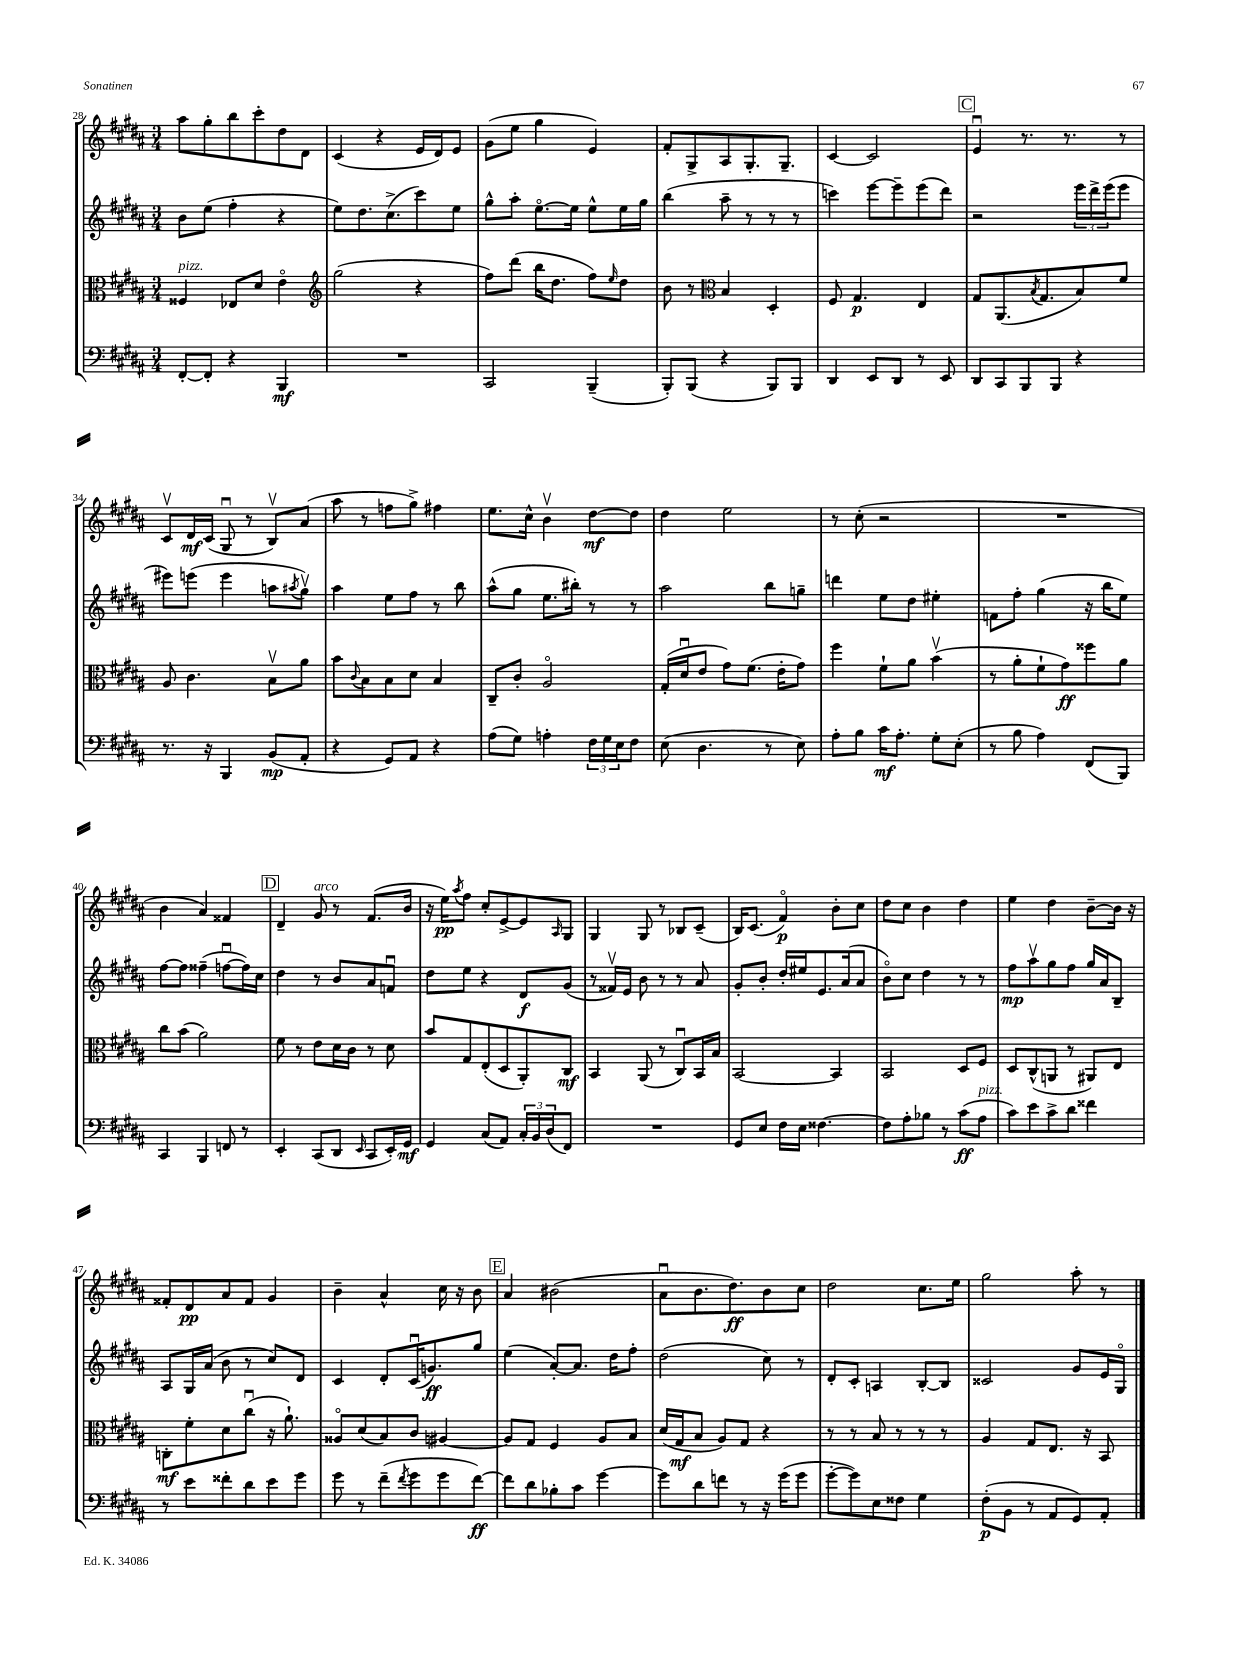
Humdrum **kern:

**kern	**dynam	**kern	**dynam	**kern	**dynam	**kern	**dynam
*part4	*part4	*part3	*part3	*part2	*part2	*part1	*part1
*staff4	*staff4	*staff3	*staff3	*staff2	*staff2	*staff1	*staff1
*clefF4	*	*clefC3	*	*clefG2	*	*clefG2	*
*k[f#c#g#d#a#]	*	*k[f#c#g#d#a#]	*	*k[f#c#g#d#a#]	*	*k[f#c#g#d#a#]	*
*M3/4	*	*M3/4	*	*M3/4	*	*M3/4	*
=28	=28	=28	=28	=28	=28	=28	=28
!	!	!LO:TX:a:i:t=pizz.	!	!	!	!	!
[8FF#'/L	.	4F##X/	.	8b\L	.	8aa#\L	.
8FF#'/J]	.	.	.	(8ee\J	.	8gg#'\	.
4r	.	8E-X/L	.	4ff#'\	.	8bb\	.
.	.	8d#/J	.	.	.	8ccc#'\	.
4BBB/	mf	4e\	.	4r	.	8dd#\	.
.	.	.	.	.	.	8d#\J	.
=29	=29	=29	=29	=29	=29	=29	=29
*	*	*clefG2	*	*	*	*	*
2.r	.	(2gg#\	.	8ee\L)	.	(4c#/	.
.	.	.	.	8.dd#\	.	.	.
.	.	.	.	.	.	4r	.
.	.	.	.	(8.cc#^\	.	.	.
.	.	4r	.	8ccc#\)	.	16e/LL	.
.	.	.	.	.	.	16d#/J)	.
.	.	.	.	8ee\J	.	8e/J	.
=30	=30	=30	=30	=30	=30	=30	=30
2CC#/	.	8ff#\L)	.	8gg#^^\L	.	(8g#\L	.
.	.	(8ddd#\J	.	8aa#'\J	.	8ee\J	.
.	.	16bb\KL	.	[8.ee\L	.	4gg#\	.
.	.	8.dd#\J	.	.	.	.	.
.	.	.	.	16ee\Jk]	.	.	.
(4BBB~/	.	8ff#\L)	.	8ee^^\L	.	4e/)	.
.	.	16qqee/	.	.	.	.	.
.	.	8dd#\J	.	16ee\L	.	.	.
.	.	.	.	16gg#\JJ	.	.	.
=31	=31	=31	=31	=31	=31	=31	=31
8BBB'/L)	.	8b\	.	(4bb\	.	8f#'/L	.
(8BBB/J	.	8r	.	.	.	8G#^/	.
*	*	*clefC3	*	*	*	*	*
4r	.	4B/	.	8aa#~\	.	8A#/	.
.	.	.	.	8r	.	8.G#'/	.
8BBB/L)	.	4D#'/	.	8r	.	.	.
.	.	.	.	.	.	8.G#~/J	.
8BBB/J	.	.	.	8r	.	.	.
=32	=32	=32	=32	=32	=32	=32	=32
4DD#/	.	8F#/	.	4cccn\)	.	[4c#/	.
.	.	4.G#/	p	.	.	.	.
8EE/L	.	.	.	[8eee\L	.	2c#/]	.
8DD#/J	.	.	.	8eee~\]	.	.	.
8r	.	4E/	.	(8eee\	.	.	.
8EE/	.	.	.	8ddd#\J)	.	.	.
!!LO:REH:place=s1:t=C
=33	=33	=33	=33	=33	=33	=33	=33
8DD#/L	.	8G#/L	.	2r	.	4eu/	.
8CC#/	.	(8.AA#/	.	.	.	.	.
8BBB/	.	.	.	.	.	8.r	.
.	.	8qB/	.	.	.	.	.
.	.	8.G#/	.	.	.	.	.
8BBB/J	.	.	.	.	.	.	.
.	.	.	.	.	.	8.r	.
4r	.	8B/)	.	24eee\LL	.	.	.
.	.	.	.	24ddd#^\	.	.	.
.	.	.	.	(24eee\J	.	.	.
.	.	8f#/J	.	8eee\J	.	8r	.
!!LO:LB:g=z
=34	=34	=34	=34	=34	=34	=34	=34
8.r	.	8A#/	.	8eee#X\L)	.	8c#v/L	.
.	.	4.c#\	.	(8eeen\J	.	16d#/L	mf
16r	.	.	.	.	.	(16c#/JJ	.
4BBB/	.	.	.	4eee\	.	8G#u/	.
.	.	.	.	.	.	8r	.
(8BB/L	mp	8Bv\L	.	8aan\L	.	8Bv/L)	.
.	.	.	.	8qaa#X/	.	.	.
8AA#'/J	.	8a#\J	.	8gg#v\J)	.	(8a#/J	.
=35	=35	=35	=35	=35	=35	=35	=35
4r	.	8b\L	.	4aa#\	.	8aa#\	.
.	.	8qqc#/	.	.	.	.	.
.	.	8B\	.	.	.	8r	.
8GG#/L)	.	8B\	.	8ee\L	.	8ffn\L	.
8AA#/J	.	8d#\J	.	8ff#\J	.	8gg#^\J)	.
4r	.	4B/	.	8r	.	4ff#X\	.
.	.	.	.	8bb\	.	.	.
=36	=36	=36	=36	=36	=36	=36	=36
(8A#\L	.	8C#~/L	.	(8aa#^^\L	.	8.ee\L	.
8G#\J)	.	8c#'/J	.	8gg#\J	.	.	.
.	.	.	.	.	.	16cc#^^\Jk	.
4An'\	.	2A#/	.	8.ee\L	.	4bv\	.
.	.	.	.	16bb#X'\Jk)	.	.	.
24F#\LL	.	.	.	8r	.	[8dd#\L	mf
24G#\	.	.	.	.	.	.	.
24E\J	.	.	.	.	.	.	.
8F#\J	.	.	.	8r	.	8dd#\J]	.
=37	=37	=37	=37	=37	=37	=37	=37
(8E\	.	(16G#'/LL	.	2aa#\	.	4dd#\	.
.	.	16d#u/J	.	.	.	.	.
4.D#\	.	8e/J	.	.	.	.	.
.	.	8g#\L)	.	.	.	2ee\	.
.	.	(8.f#\J	.	.	.	.	.
8r	.	.	.	8bb\L	.	.	.
.	.	16e'\KL	.	.	.	.	.
8E\)	.	8g#\J)	.	8ggn~\J	.	.	.
=38	=38	=38	=38	=38	=38	=38	=38
8A#'\L	.	4ff#\	.	4dddn\	.	8r	.
8B\J	.	.	.	.	.	(8cc#'\	.
16c#\KL	mf	8f#`\L	.	8ee\L	.	2r	.
8.A#'\J	.	.	.	.	.	.	.
.	.	8a#\J	.	8dd#\J	.	.	.
8G#'\L	.	(4bv\	.	4ee#X'\	.	.	.
(8E'\J	.	.	.	.	.	.	.
=39	=39	=39	=39	=39	=39	=39	=39
8r	.	8r	.	8fn\L	.	2.r	.
8B\	.	8a#'\L	.	8ff#'\J	.	.	.
4A#\)	.	8f#`\	.	(4gg#\	.	.	.
.	.	8g#\)	ff	.	.	.	.
(8FF#/L	.	8ff##X\	.	16r	.	.	.
.	.	.	.	16bb\KL	.	.	.
8BBB/J)	.	8a#\J	.	8ee\J)	.	.	.
!!LO:LB:g=z
=40	=40	=40	=40	=40	=40	=40	=40
4CC#/	.	8cc#\L	.	[8ff#\L	.	4b\	.
.	.	(8b\J	.	8ff#\J]	.	.	.
4BBB/	.	2a#\)	.	(4ff##X~\	.	4a#/)	.
8FFn/	.	.	.	[8ffnu\L	.	4f##X/	.
8r	.	.	.	16ff\L])	.	.	.
.	.	.	.	16cc#\JJ	.	.	.
!!LO:REH:place=s1:t=D
=41	=41	=41	=41	=41	=41	=41	=41
4EE'/	.	8f#\	.	4dd#\	.	4d#~/	.
.	.	8r	.	.	.	.	.
!	!	!	!	!	!	!LO:TX:a:i:t=arco	!
(8CC#/L	.	8e\L	.	8r	.	8g#/	.
8DD#/J	.	16d#\L	.	8b/L	.	8r	.
.	.	16c#\JJ	.	.	.	.	.
16qqEE/	.	.	.	.	.	.	.
8CC#/L	.	8r	.	8a#/	.	(8.f#/L	.
16EE'/L)	.	8d#\	.	8fnu/J	.	.	.
16GG#/JJ	mf	.	.	.	.	16b/Jk	.
=42	=42	=42	=42	=42	=42	=42	=42
4GG#/	.	8b/L	.	8dd#\L	.	16r	.
.	.	.	.	.	.	16ee\KL)	pp
.	.	.	.	.	.	8qaa#/	.
.	.	8G#/	.	8ee\J	.	8ff#\J	.
(8C#/L	.	(8E'/	.	4r	.	8cc#'/L	.
8AA#/J)	.	8D#/	.	.	.	[8e^/	.
24C#'/LL	.	8AA#'/)	.	8d#/L	f	8e/]	.
24BB/	.	.	.	.	.	.	.
(24D#/J	.	.	.	.	.	.	.
.	.	.	.	.	.	16qqA#/	.
8FF#/J)	.	8C#/J	mf	(8g#/J	.	8G#/J	.
=43	=43	=43	=43	=43	=43	=43	=43
2.r	.	4BB/	.	8r	.	4G#/	.
.	.	.	.	16f##Xv/LL)	.	.	.
.	.	.	.	16e/JJ	.	.	.
.	.	(8AA#/	.	8b\	.	8G#/	.
.	.	8r	.	8r	.	8r	.
.	.	8C#u/L)	.	8r	.	8B-X/L	.
.	.	16BB/L	.	8a#/	.	(8c#~/J	.
.	.	16B/JJ	.	.	.	.	.
=44	=44	=44	=44	=44	=44	=44	=44
8GG#/L	.	[2BB/	.	8g#'/L	.	16B/KL)	.
.	.	.	.	.	.	(8.c#/J	.
8E/J	.	.	.	8b'/J	.	.	.
16F#\LL	.	.	.	16dd#'/LL	.	4f#/)	p
16E\JJ	.	.	.	16ee#X/J	.	.	.
[4.F##X\	.	.	.	8.e/	.	.	.
.	.	4BB/]	.	.	.	8b'\L	.
.	.	.	.	(16a#/k	.	.	.
.	.	.	.	8a#/J	.	8cc#\J	.
=45	=45	=45	=45	=45	=45	=45	=45
8F##\L]	.	2BB/	.	8b\L)	.	8dd#\L	.
8A#'\	.	.	.	8cc#\J	.	8cc#\J	.
8B-X\J	.	.	.	4dd#\	.	4b\	.
8r	.	.	.	.	.	.	.
(8c#\L	ff	8D#/L	.	8r	.	4dd#\	.
!LO:TX:a:i:t=pizz.	!	!	!	!	!	!	!
8A#\J	.	8F#/J	.	8r	.	.	.
=46	=46	=46	=46	=46	=46	=46	=46
8c#\L)	.	8D#/L	.	8ff#\L	mp	4ee\	.
8e\	.	(8C#^^/	.	8aa#v\	.	.	.
8c#^\	.	8AAn/J	.	8gg#\	.	4dd#\	.
8d#\J	.	8r	.	8ff#\J	.	.	.
4f##X\	.	8AA#X/L)	.	16gg#/LL	.	[8b~\L	.
.	.	.	.	16a#/J	.	.	.
.	.	8E/J	.	8B~/J	.	16b\Jk]	.
.	.	.	.	.	.	16r	.
!!LO:LB:g=z
=47	=47	=47	=47	=47	=47	=47	=47
8r	.	8Cn'\L	mf	8A#/L	.	8f##X'/L	.
8e\L	.	8f#'\	.	16G#/L	.	8d#/	pp
.	.	.	.	(16a#/JJ	.	.	.
8f##X'\	.	8d#\	.	8b\	.	8a#/	.
8d#\	.	(8cc#u\J	.	8r	.	8f##/J	.
8e\	.	16r	.	8cc#/L)	.	4g#/	.
.	.	8.a#`\)	.	.	.	.	.
8g#\J	.	.	.	8d#/J	.	.	.
=48	=48	=48	=48	=48	=48	=48	=48
8g#\	.	8A##X/L	.	4c#/	.	4b~\	.
8r	.	(8d#/	.	.	.	.	.
(8f#~\L	.	8B/)	.	8d#'/L	.	4a#^^/	.
8qf#/	.	.	.	.	.	.	.
8g#\	.	8c#/J	.	(16c#u/K	.	.	.
.	.	.	.	8.gn/)	ff	.	.
8g#\	.	[4A#X/	.	.	.	16cc#\	.
.	.	.	.	.	.	16r	.
[8f#\J)	ff	.	.	8gg#/J	.	8b\	.
!!LO:REH:place=s1:t=E
=49	=49	=49	=49	=49	=49	=49	=49
8f#\L]	.	8A#/L]	.	(4ee\	.	4a#/	.
8d#\	.	8G#/J	.	.	.	.	.
8B-X'\	.	4F#/	.	[8a#'/L)	.	(2b#X\	.
8c#\J	.	.	.	8.a#/J]	.	.	.
[4g#\	.	8A#/L	.	.	.	.	.
.	.	.	.	16dd#\KL	.	.	.
.	.	8B/J	.	8ff#'\J	.	.	.
=50	=50	=50	=50	=50	=50	=50	=50
8g#\L]	.	(16d#/LL	.	(2dd#\	.	8a#u\L	.
.	.	16G#/J	mf	.	.	.	.
8d#\	.	8B/J	.	.	.	8.b\	.
8fn\J	.	8A#/L)	.	.	.	.	.
.	.	.	.	.	.	8.dd#\)	ff
8r	.	8G#/J	.	.	.	.	.
16r	.	4r	.	8cc#\)	.	8b\	.
(16g#\KL	.	.	.	.	.	.	.
8g#\J	.	.	.	8r	.	8cc#\J	.
=51	=51	=51	=51	=51	=51	=51	=51
[8g#'\L	.	8r	.	8d#'/L	.	2dd#\	.
8g#\])	.	8r	.	8c#'/J	.	.	.
8E\	.	8B/	.	4An/	.	.	.
8F##X\J	.	8r	.	.	.	.	.
4G#\	.	8r	.	[8B'/L	.	8.cc#\L	.
.	.	8r	.	8B/J]	.	.	.
.	.	.	.	.	.	16ee\Jk	.
=52	=52	=52	=52	=52	=52	=52	=52
(8F#'\L	p	4A#/	.	2c##X/	.	2gg#\	.
8BB\J	.	.	.	.	.	.	.
8r	.	8G#/L	.	.	.	.	.
8AA#/L	.	8.E/J	.	.	.	.	.
8GG#/)	.	.	.	8g#/L	.	8aa#'\	.
.	.	16r	.	.	.	.	.
8AA#'/J	.	8BB/	.	16e/L	.	8r	.
.	.	.	.	16G#/JJ	.	.	.
==	==	==	==	==	==	==	==
*-	*-	*-	*-	*-	*-	*-	*-
